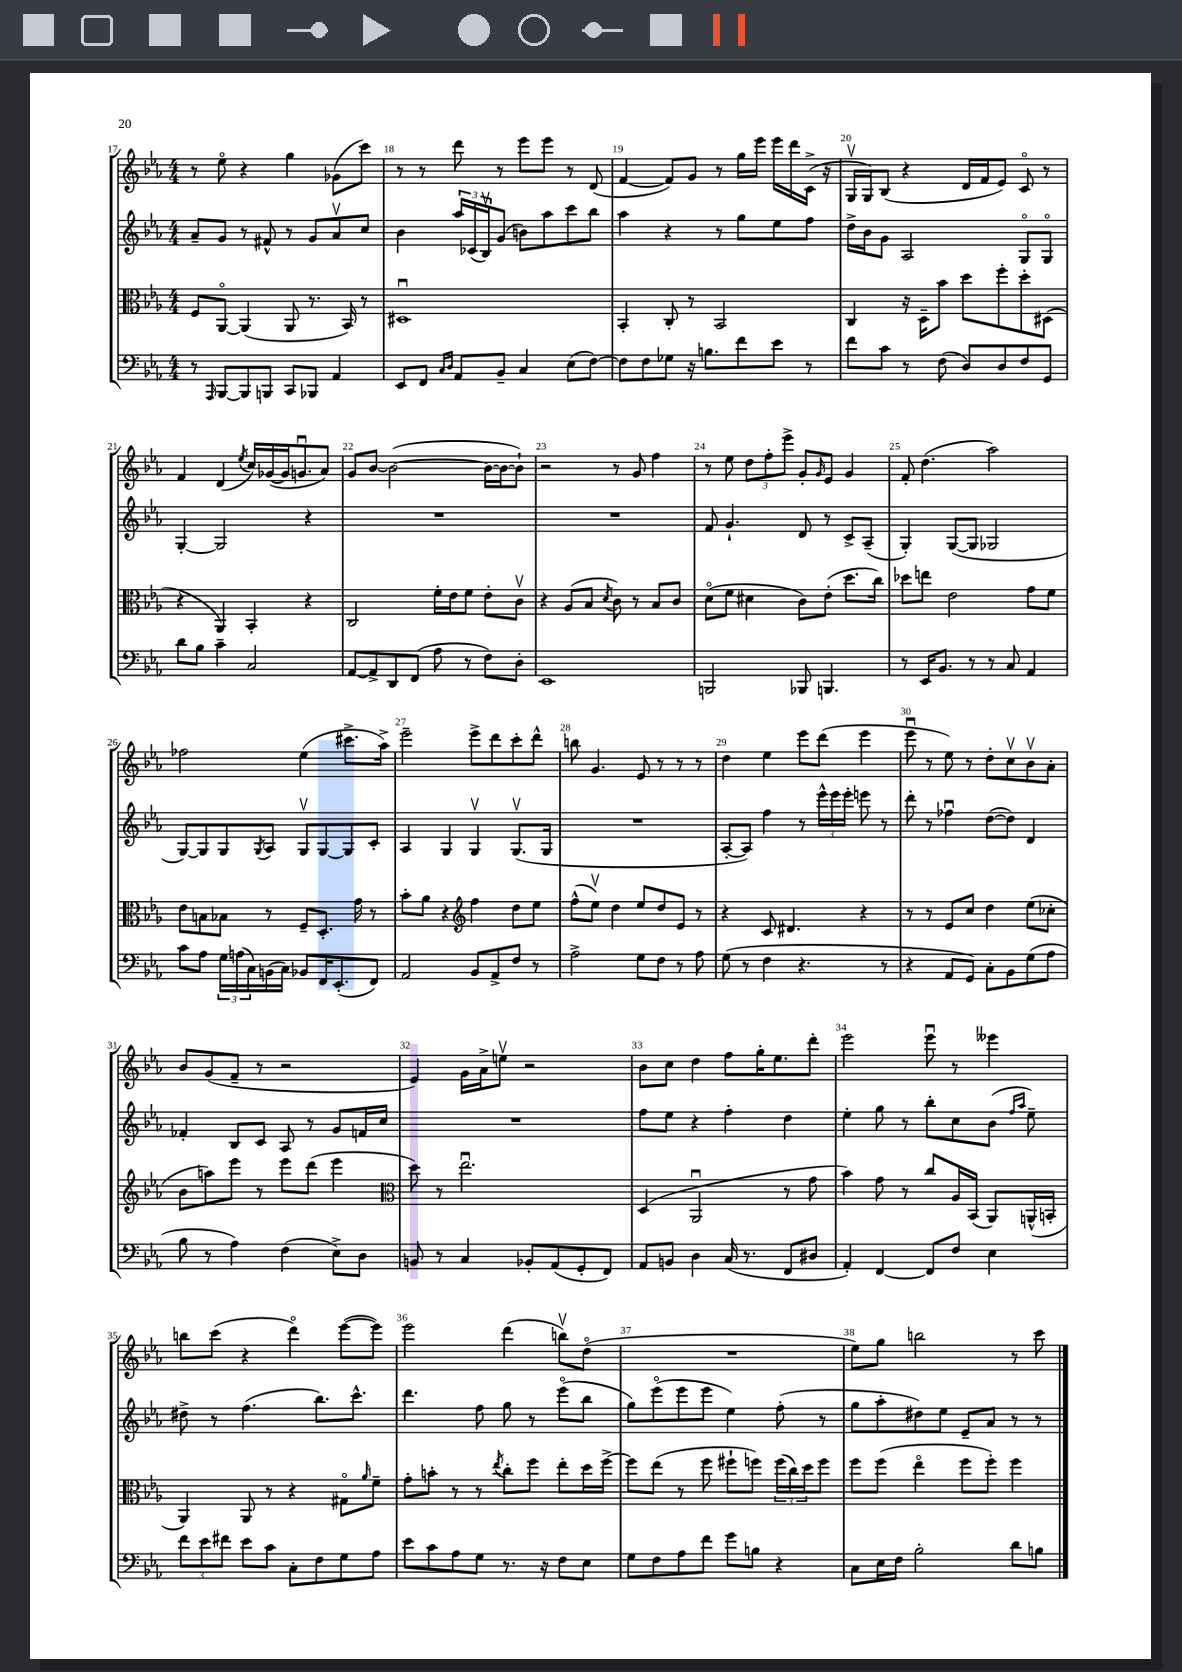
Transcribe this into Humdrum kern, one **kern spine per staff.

**kern	**kern	**kern	**kern
*staff4	*staff3	*staff2	*staff1
*clefF4	*clefC3	*clefG2	*clefG2
*k[b-e-a-]	*k[b-e-a-]	*k[b-e-a-]	*k[b-e-a-]
*M4/4	*M4/4	*M4/4	*M4/4
8r	8F	8a-~	8r
16qqAAA-	.	.	.
[8BBB-	[8AA-o	8g	8ee-o
8BBB-]	(4AA-]	8r	4r
8BBB	.	8f#^^	.
8CC	8AA-	8r	4gg
8BBB-	8.r	8g	.
4AA-	.	8a-v	(8g-
.	16BB-)	.	.
.	8r	8cc	8ccc)
=	=	=	=
8EE-	1D#u	4b-	8r
8FF	.	.	8r
16qqC	.	.	.
16qqD	.	.	.
8AA-	.	24aa-	8ddd
.	.	(24c-	.
.	.	24B-v)	.
8BB-~	.	(8g	8r
4C	.	8b)	8eee-
.	.	8aa-	8eee-
(8E-	.	8ccc	8r
[8F)	.	8bb-	(8d
=	=	=	=
8F]	4BB-'	4aa-	[4f
8F	.	.	.
8G-	8C'	4r	8f])
16r	8r	.	8g
8.B	.	.	.
.	2BB-	8r	8r
8f	.	8gg	16gg
.	.	.	16eee-
8e-	.	8ee-	16eee-
.	.	.	16ddd
8r	.	8ff	(16c^
.	.	.	16r
=	=	=	=
8f	4C	16dd^	16Gv
.	.	16b-	16G)
8c	.	8g	(8B-
8r	16r	2A-	4r
.	16D~	.	.
(8F	8b-	.	.
8D)	8dd	.	16d
.	.	.	16f
8D	8ff'	.	8e-)
8F	8dd'	8Go	8co
8GG	(8D#	8Go	8r
=	=	=	=
8d	4r	[4G'	4f
8B-	.	.	.
4c~	4AA-)	2G]	(4d
.	.	.	8qee-
2C	4BB-'	.	16cc)
.	.	.	([16g-
.	.	.	16g-]
.	.	.	8.gu
.	4r	4r	.
.	.	.	8a-)
=	=	=	=
[8AA-	2C	1r	8g
8AA-^]	.	.	[8b-
8DD	.	.	(2b-_
(8FF	.	.	.
8A-	16f'	.	.
.	16e-	.	.
8r	8f	.	.
8F)	8e-'	.	16b-_
.	.	.	16b-_
8D'	8cv	.	8b-`])
=	=	=	=
1EE-	4r	1r	2r
.	(8A-	.	.
.	8B-	.	.
.	8qd	.	.
.	8c)	.	8r
.	8r	.	8g
.	8B-	.	4ff
.	8c	.	.
=	=	=	=
2BBB	(8do	8f	8r
.	8f	4.g`	8ee-
.	4d#	.	12dd
.	.	.	12ff'
.	.	.	12eee-^
8BBB-	8c)	8d	8g'
.	.	.	16qqg
4.BBB	(8e-'	8r	8e-
.	8.dd	8c^	4g
.	.	(8A-~	.
.	16cc)	.	.
=	=	=	=
8r	8dd-	4G')	8f'
16EE-	8ee	.	(4.dd
8.BB-	.	.	.
.	2e-	([8G	.
8r	.	8G]	.
8r	.	2G-	2aa-)
8C	.	.	.
4AA-	8g	.	.
.	8f	.	.
=	=	=	=
8c	8e-	[8G)	2ff-
8A-	8B	8G]	.
24G	8B-	8G	.
(24A	.	.	.
24C)	.	.	.
.	.	8qG	.
(16BB	8r	8A-	.
16C)	.	.	.
8BB-	8F~	8Gv	(4ee-
16FF	8.D'	[8G	.
(8.EE-'	.	.	.
.	.	8G]	8.ccc#^
.	16g	.	.
8FF)	8r	8c'	.
.	.	.	16aa-^)
=	=	=	=
2AA-	8b-'	4A-	2eee-~
.	8a-	.	.
.	4r	4G	.
*	*clefG2	*	*
8BB-	4ff	4Gv	8eee-^
8AA-^	.	.	8ddd
8F	8dd	(8.Gv	8ccc'
8r	8ee-	.	8ddd^^
.	.	16G	.
=	=	=	=
2A-^	(8ff^^	1r	8bb
.	8ee-v)	.	4.g
.	4dd	.	.
8G	8ee-	.	8e-
8F	8dd	.	8r
8r	8e-	.	8r
8A-	8r	.	8r
=	=	=	=
(8G	4r	[8A-'	4dd
8r	.	8A-])	.
4F	8c	4ff	4ee-
.	4.d#	.	.
4.r	.	8r	8eee-
.	.	24eee-^^	(8ddd
.	.	24eee-	.
.	.	24eee-'	.
.	4r	8eee	4eee-
8r	.	8r	.
=	=	=	=
4r	8r	8ddd'	8eee-u
.	8r	8r	8r
8AA-	8e-	4ff-u	8ee-)
8GG)	8cc	.	8r
8C'	4dd	([8dd	8dd'
8BB-	.	8dd])	8ccv
(8G	(8ee-	4d	8b-v
8A-	8cc-'	.	8a-'
=	=	=	=
8B-	8b-	4f-'	8b-
8r	8aa)	.	(8g
4A-)	8eee-	8B-	8f~
.	8r	8c	8r
(4F	8eee-	8A-	2r
.	(8ddd	8r	.
8E-^)	4eee-	8g	.
8D	.	16f	.
.	.	16cc	.
=	=	=	=
*	*clefC3	*	*
8BB	8dd)	1r	4e-)
8r	8r	.	.
4C	2.ee-u	.	16g
.	.	.	16a-^
.	.	.	8eev
8BB-'	.	.	2r
(8AA-	.	.	.
8GG'	.	.	.
8FF)	.	.	.
=	=	=	=
8AA-	(4D	8ff	8b-
8BB	.	8ee-	8cc
4D	2AA-u	4r	4dd
(16C	.	4ff'	8ff
8.r	.	.	.
.	.	.	16gg'
.	.	.	8.ee-
8FF	8r	4dd	.
8D#	8g	.	8ddd'
=	=	=	=
4AA-')	4b-)	4ee-'	2eee-
[4FF	8g	8gg	.
.	8r	8r	.
8FF]	8cc	8bb-'	8eee-u
8F	16A-	8cc	8r
.	(16BB-	.	.
4E-	8AA-)	(8b-	4eee--
.	.	16qqff	.
.	.	16qqaa-	.
.	(16AA^^	8ee-~)	.
.	16BB'	.	.
=	=	=	=
12f	4AA-)	8dd#^	8bb
12e-	.	.	.
.	.	8r	(8ccc
12f#	.	.	.
8e-	8AA-	(4.ff	4r
8c	8r	.	.
8C'	4r	.	4dddo)
8F	.	8.bb-)	.
8G	8G#o	.	([8eee-
.	.	8.ccc^^	.
.	16qqa-	.	.
8A-	8f~	.	8eee-])
=	=	=	=
8e-	8g'	4.ddd	2eee-
8c	8b'	.	.
8A-	8r	.	.
8G	8r	8ff	.
.	8qee-	.	.
8.r	8cc'	8gg	(4ddd
.	8ff	8r	.
16r	.	.	.
8F	8ee-'	(8eee-o	8bbv)
8E-	16dd	8bb-	(8ddo
.	[16ff^	.	.
=	=	=	=
8G	8ff]	8gg)	1r
8F	(8ee-	(8eee-o	.
8A-	8r	8eee-	.
8f	8ff	8eee-	.
8g	8ff#`	4ee-)	.
8B	8ff)	.	.
4r	(24ff	(8ff'	.
.	24cc)	.	.
.	24dd	.	.
.	8ff	8r	.
=	=	=	=
8C	8ff	8gg	8ee-)
16E-	(8ff	8aa-'	8gg
16F	.	.	.
2B-'	4ee-o	8dd#)	2bb
.	.	8ee-	.
.	8ff	8e-~	.
.	8ff')	8a-	.
8d	4ff	8r	8r
8B	.	8r	8ccc
==	==	==	==
*-	*-	*-	*-
